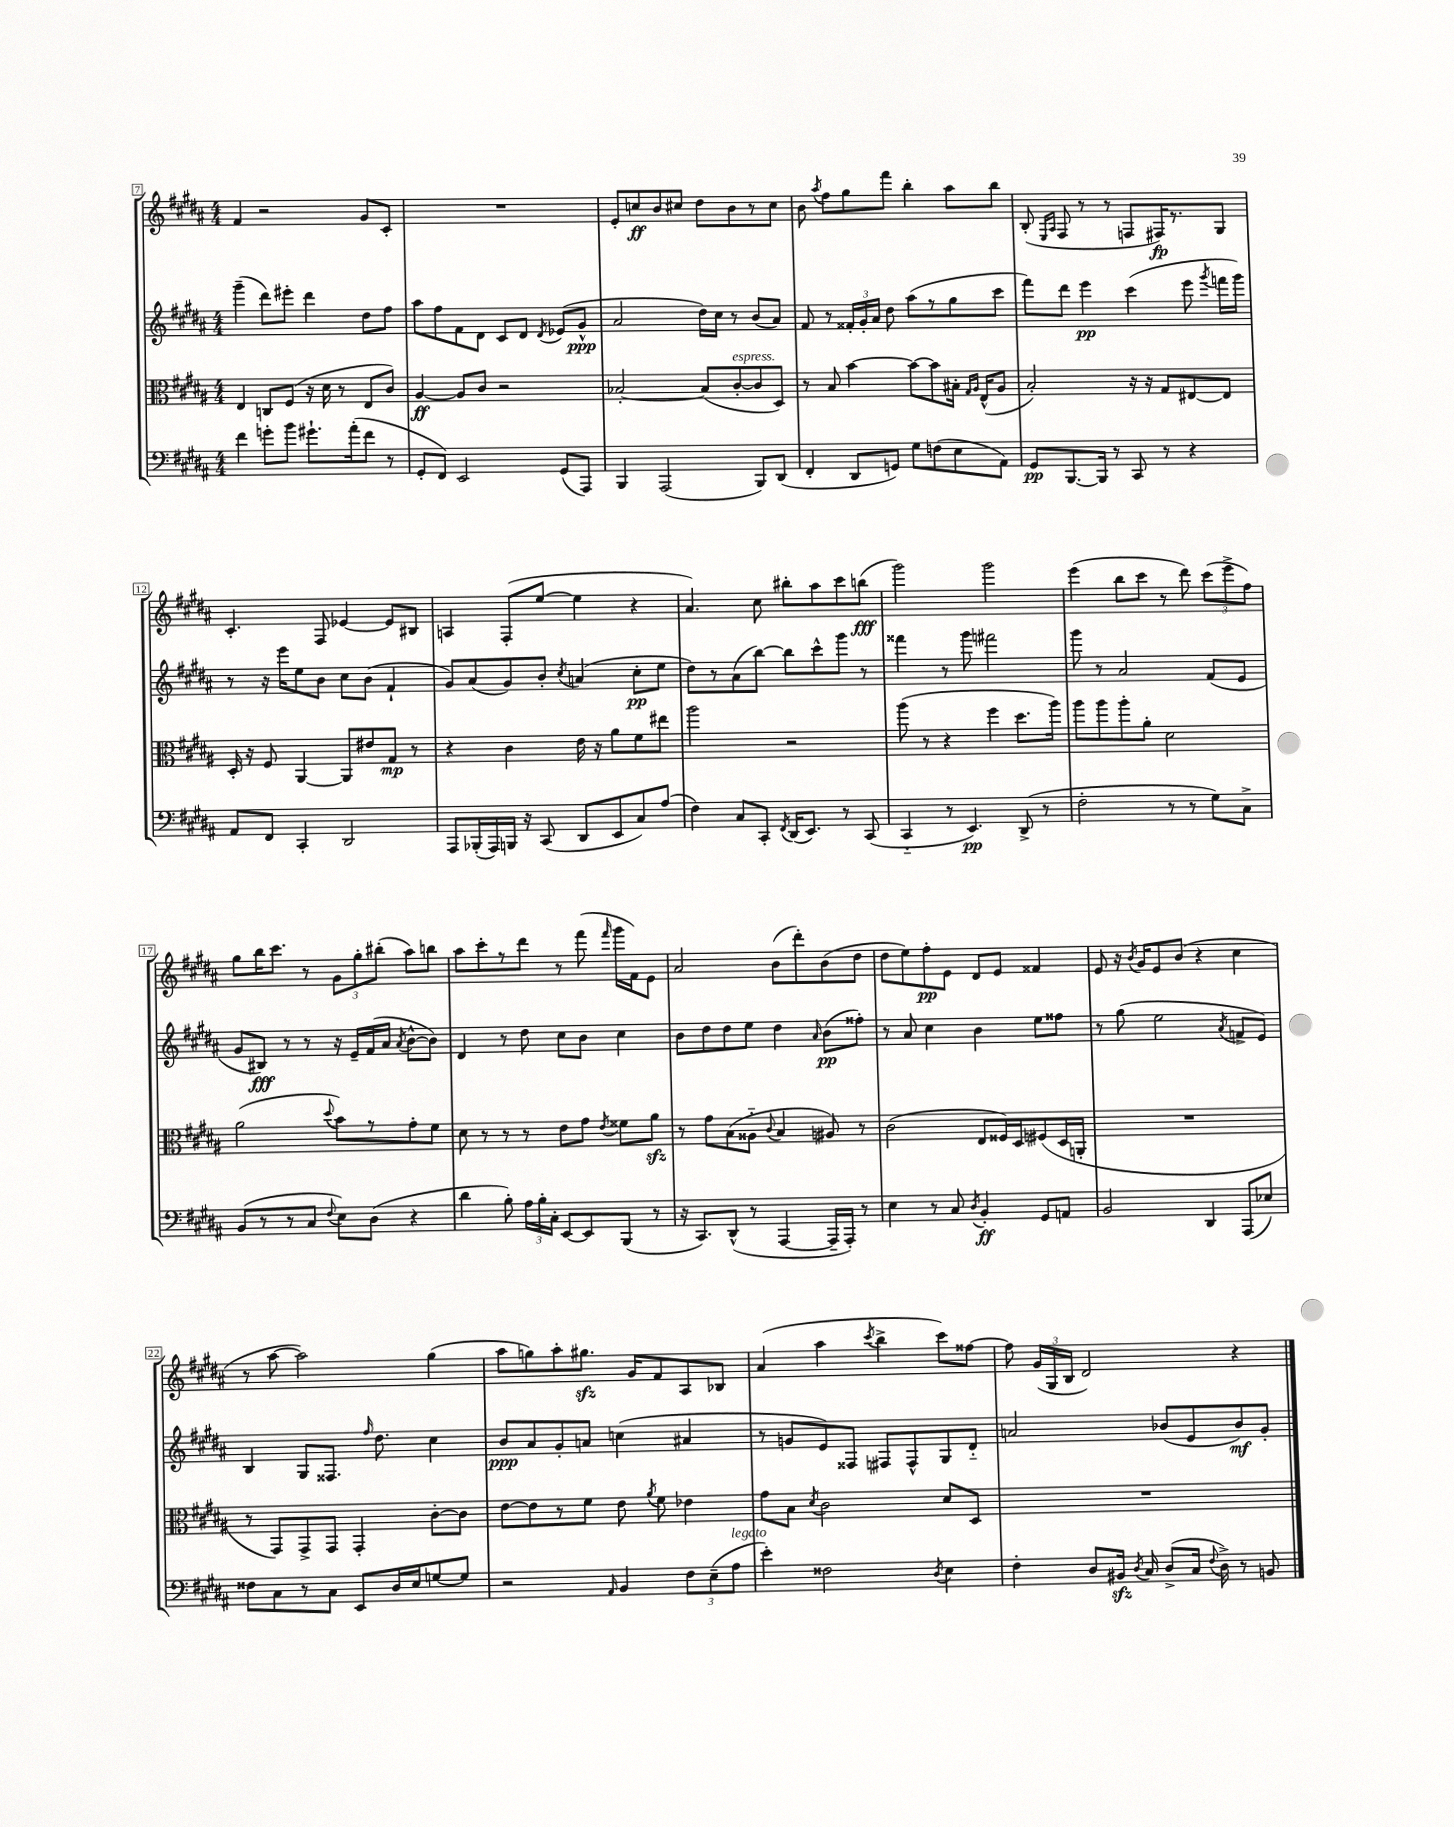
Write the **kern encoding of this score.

**kern	**dynam	**kern	**dynam	**kern	**dynam	**kern	**dynam
*part4	*part4	*part3	*part3	*part2	*part2	*part1	*part1
*staff4	*staff4	*staff3	*staff3	*staff2	*staff2	*staff1	*staff1
*clefF4	*	*clefC3	*	*clefG2	*	*clefG2	*
*k[f#c#g#d#a#]	*	*k[f#c#g#d#a#]	*	*k[f#c#g#d#a#]	*	*k[f#c#g#d#a#]	*
*M4/4	*	*M4/4	*	*M4/4	*	*M4/4	*
=7	=7	=7	=7	=7	=7	=7	=7
4f#\	.	4E/	.	(4ggg#~\	.	4f#/	.
8gn'\L	.	8Cn/L	.	8ddd#\L)	.	2r	.
8b\J	.	(8F#/J	.	8eee#X'\J	.	.	.
8.g#X`\L	.	16r	.	4ddd#\	.	.	.
.	.	16d#\	.	.	.	.	.
.	.	8r	.	.	.	.	.
(16a#'\k	.	.	.	.	.	.	.
8f#\J	.	8E/L	.	8dd#\L	.	8g#/L	.
8r	.	8c#/J)	.	8ff#\J	.	8c#'/J	.
=8	=8	=8	=8	=8	=8	=8	=8
8GG#'/L	.	[4A#/	ff	8aa#\L	.	1r	.
8FF#/J)	.	.	.	8ff#\	.	.	.
2EE/	.	8A#/L]	.	8f#\	.	.	.
.	.	8c#/J	.	8d#\J	.	.	.
.	.	2r	.	8c#/L	.	.	.
.	.	.	.	8d#/J	.	.	.
.	.	.	.	8qd#/	.	.	.
(8GG#/L	.	.	.	(8e-X/L	.	.	.
8AAA#/J)	.	.	.	8g#^^/J	ppp	.	.
=9	=9	=9	=9	=9	=9	=9	=9
4BBB/	.	[2B-X'/	.	2a#/	.	8e'/L	.
.	.	.	.	.	.	8ccn/	ff
(2AAA#/	.	.	.	.	.	8b/	.
.	.	.	.	.	.	8cc#X/J	.
.	.	(8B-/L]	.	16dd#\LL)	.	8dd#\L	.
.	.	.	.	16cc#\JJ	.	.	.
!	!	!LO:TX:a:i:t=espress.	!	!	!	!	!
.	.	[8c#'/	.	8r	.	8b\	.
8BBB/L)	.	8c#/]	.	(8b/L	.	8r	.
(8DD#/J	.	8D#/J)	.	8a#/J)	.	8cc#\J	.
=10	=10	=10	=10	=10	=10	=10	=10
4FF#'/	.	8r	.	8f#/	.	8b\	.
.	.	.	.	.	.	8qaa#/	.
.	.	8B/	.	8r	.	8ff#\L	.
8DD#/L	.	[4b\	.	24f##X'/LL	.	8gg#\	.
.	.	.	.	24g#'/	.	.	.
.	.	.	.	24a#/JJ	.	.	.
8GGn/J)	.	.	.	8dd#\	.	8fff#\J	.
8G#\L	.	8b\L_	.	(8aa#\L	.	4bb'\	.
(8Fn\	.	8b\]	.	8r	.	.	.
8E\	.	16B#X'\Jk	.	8gg#\	.	8aa#\L	.
.	.	16qqG#/LL	.	.	.	.	.
.	.	16qqA#/JJ	.	.	.	.	.
.	.	(16E^^/KL	.	.	.	.	.
8AA#\J)	.	8A#/J	.	8ccc#\J	.	8bb\J	.
=11	=11	=11	=11	=11	=11	=11	=11
8GG#/L	pp	2B'/)	.	8fff#\L)	.	(8B'/	.
.	.	.	.	.	.	16qqE/LL	.
.	.	.	.	.	.	16qqA#/JJ	.
[8.BBB/	.	.	.	8ddd#\J	.	8F#/	.
.	.	.	.	4eee\	pp	8r	.
16BBB/Jk]	.	.	.	.	.	.	.
8r	.	.	.	.	.	8r	.
8CC#/	.	16r	.	(4ccc#\	.	8Fn/L	.
.	.	16r	.	.	.	.	.
8r	.	8G#/L	.	.	.	16F#X/K)	fp
.	.	.	.	.	.	8.r	.
4r	.	[8E#X/	.	8eee\	.	.	.
.	.	.	.	8qggg#/	.	.	.
.	.	8E#/J]	.	16fffn\LL	.	8G#/J	.
.	.	.	.	16ggg#\JJ)	.	.	.
!!LO:LB:g=z
=12	=12	=12	=12	=12	=12	=12	=12
8AA#/L	.	16D#'/	.	8r	.	4.c#'/	.
.	.	16r	.	.	.	.	.
8FF#/J	.	8F#/	.	16r	.	.	.
.	.	.	.	16eee\KL	.	.	.
4CC#'/	.	[4AA#/	.	8ee\	.	.	.
.	.	.	.	8b\J	.	8F#/	.
2DD#/	.	8AA#/L]	.	8cc#\L	.	[4e-X/	.
.	.	8e#X/	.	(8b\J	.	.	.
.	.	8G#/J	mp	4f#`/	.	8e-/L]	.
.	.	8r	.	.	.	8B#X/J	.
=13	=13	=13	=13	=13	=13	=13	=13
8AAA#/L	.	4r	.	8g#/L)	.	4An/	.
(16BBB-X'/L	.	.	.	(8a#/	.	.	.
16AAA#/)	.	.	.	.	.	.	.
16BBBn/JJ	.	4c#\	.	8g#/)	.	(8F#'/L	.
16r	.	.	.	.	.	.	.
(8CC#/	.	.	.	8b'/J	.	[8ee/J	.
.	.	.	.	8qcc#/	.	.	.
8DD#/L	.	16e\	.	(4an/	.	4ee\]	.
.	.	16r	.	.	.	.	.
8EE/	.	8a#\L	.	.	.	.	.
8C#/)	.	8f#\	.	8cc#'\L	pp	4r	.
(8A#/J	.	8ee#X\J	.	8ee\J	.	.	.
=14	=14	=14	=14	=14	=14	=14	=14
4F#\)	.	2aa#\	.	8dd#\L)	.	4.a#/)	.
.	.	.	.	8r	.	.	.
8C#/L	.	.	.	(8a#\	.	.	.
8CC#'/J	.	.	.	[8bb\J)	.	8cc#\	.
8qFF#/	.	.	.	.	.	.	.
(16DD#/KL	.	2r	.	8bb\L]	.	8bb#X'\L	.
8.EE/J)	.	.	.	.	.	.	.
.	.	.	.	8ccc#^^\	.	8aa#\	.
8r	.	.	.	8ggg#\J	.	8ccc#\	.
(8CC#/	.	.	.	8r	.	(8bbn\J	fff
=15	=15	=15	=15	=15	=15	=15	=15
4CC#/	.	(8aa#\	.	4fff##X\	.	2ggg#\)	.
.	.	8r	.	.	.	.	.
8r	.	4r	.	8r	.	.	.
4.EE/)	pp	.	.	8ggg#\	.	.	.
.	.	4ff#\	.	2fff#X\	.	2ggg#\	.
(8DD#^/	.	8.dd#\L	.	.	.	.	.
8r	.	.	.	.	.	.	.
.	.	16aa#\Jk)	.	.	.	.	.
=16	=16	=16	=16	=16	=16	=16	=16
2F#'\	.	8aa#\L	.	8ggg#\	.	(4eee\	.
.	.	8aa#\	.	8r	.	.	.
.	.	8aa#'\	.	2a#/	.	8bb\L	.
.	.	8a#'\J	.	.	.	8ccc#\J	.
8r	.	2d#\	.	.	.	8r	.
8r	.	.	.	.	.	8ddd#\)	.
8G#\L)	.	.	.	(8f#/L	.	(12ccc#\L	.
.	.	.	.	.	.	12eee^\	.
8C#^\J	.	.	.	8e/J	.	.	.
.	.	.	.	.	.	12ff#\J)	.
!!LO:LB:g=z
=17	=17	=17	=17	=17	=17	=17	=17
(8BB/L	.	(2a#\	.	8g#/L	.	8gg#\L	.
8r	.	.	.	8B#X/J)	fff	16bb\K	.
.	.	.	.	.	.	8.ccc#\J	.
8r	.	.	.	8r	.	.	.
8C#/J	.	.	.	8r	.	8r	.
8qqF#/	.	8qqdd#/	.	.	.	.	.
8E\L)	.	8b\L)	.	16r	.	12g#\L	.
.	.	.	.	16e~/LL	.	.	.
.	.	.	.	.	.	12gg#'\	.
(8D#\J	.	8r	.	(16f#/	.	.	.
.	.	.	.	.	.	(12bb#X'\J	.
.	.	.	.	16a#/JJ	.	.	.
.	.	.	.	8qa#/	.	.	.
4r	.	8g#'\	.	[8b^^\L	.	8aa#\L)	.
.	.	8f#\J	.	8b\J])	.	8bbn\J	.
=18	=18	=18	=18	=18	=18	=18	=18
4d#\	.	8d#\	.	4d#/	.	8aa#\L	.
.	.	8r	.	.	.	8ccc#'\	.
8B'\)	.	8r	.	8r	.	8r	.
24A#\LL	.	8r	.	8dd#\	.	8ddd#\J	.
24B'\	.	.	.	.	.	.	.
24C#'\JJ	.	.	.	.	.	.	.
[8EE/L	.	8e\L	.	8cc#\L	.	8r	.
8EE/]	.	8g#\J	.	8b\J	.	(8fff#\	.
.	.	8qe/	.	.	.	16qqfff#/	.
(8BBB/J	.	8f##X\L	.	4cc#\	.	16ggg#\LL	.
.	.	.	.	.	.	16f#\J)	.
8r	.	8a#zz\J	.	.	.	8e\J	.
=19	=19	=19	=19	=19	=19	=19	=19
16r	.	8r	.	8b\L	.	2a#/	.
8.CC#/L)	.	.	.	.	.	.	.
.	.	8g#\L	.	8dd#\	.	.	.
(8DD#^^/J	.	(8B\	.	8dd#\	.	.	.
8r	.	8A##X\J	.	8ee\J	.	.	.
.	.	8qqc#/	.	.	.	.	.
[4AAA#/	.	4B/	.	4dd#\	.	(8b\L	.
.	.	.	.	.	.	8ddd#'\)	.
.	.	.	.	16qqa#/	.	.	.
16AAA#~/LL]	.	8A#X/)	.	(8b\L	pp	(8b\	.
16AAA#'/JJ)	.	.	.	.	.	.	.
8r	.	8r	.	8ff##X'\J)	.	8dd#\J	.
=20	=20	=20	=20	=20	=20	=20	=20
4E\	.	(2c#\	.	8r	.	8dd#\L	.
.	.	.	.	8a#/	.	8ee\)	.
8r	.	.	.	4cc#\	.	8ff#'\	pp
8C#/	.	.	.	.	.	8e\J	.
8qD#/	.	.	.	.	.	.	.
4BB'/	ff	8E/L	.	4b\	.	8d#/L	.
.	.	16F##X/L)	.	.	.	8e/J	.
.	.	16D#/J	.	.	.	.	.
8GG#/L	.	(8F#X/	.	8ee\L	.	4f##X/	.
8AAn/J	.	16D#/L	.	8ff##X\J	.	.	.
.	.	16AAn'/JJ	.	.	.	.	.
=21	=21	=21	=21	=21	=21	=21	=21
2BB/	.	1r	.	8r	.	8e/	.
.	.	.	.	(8gg#\	.	16r	.
.	.	.	.	.	.	8qb/	.
.	.	.	.	.	.	16g#/KL	.
.	.	.	.	2ee\	.	8e/	.
.	.	.	.	.	.	(8b/J	.
4DD#/	.	.	.	.	.	4r	.
.	.	.	.	8qa#/	.	.	.
(8AAA#/L	.	.	.	8fn^/L	.	4cc#\	.
8E-X/J)	.	.	.	8e/J)	.	.	.
!!LO:LB:g=z
=22	=22	=22	=22	=22	=22	=22	=22
8F##X\L	.	8r	.	4B/	.	8r	.
8C#\	.	8GG#/L)	.	.	.	[8aa#\	.
8r	.	8GG#^/	.	8G#/L	.	2aa#\])	.
8C#\J	.	8GG#/J	.	8.F##X/J	.	.	.
8EE/L	.	4GG#'/	.	.	.	.	.
.	.	.	.	16qqff#/	.	.	.
.	.	.	.	8.dd#\	.	.	.
16D#/L	.	.	.	.	.	.	.
16E/J	.	.	.	.	.	.	.
[8Gn/	.	[8c#'\L	.	4cc#\	.	(4gg#\	.
8G/J]	.	8c#\J]	.	.	.	.	.
=23	=23	=23	=23	=23	=23	=23	=23
2r	.	[8e\L	.	8b/L	ppp	8aa#\L	.
.	.	8e\]	.	8a#/	.	8ggn\)	.
.	.	8r	.	8g#'/	.	8aa#'\	.
.	.	8f#\J	.	8an/J	.	8.gg#Xzz\J	.
16qqAA#/	.	.	.	.	.	.	.
4BB/	.	8e\	.	(4ccn\	.	.	.
.	.	.	.	.	.	16g#/KL	.
.	.	8qa#/	.	.	.	.	.
.	.	8f#\	.	.	.	8f#/	.
12F#\L	.	4e-X\	.	4a#X/	.	8A#/	.
(12E~\	.	.	.	.	.	.	.
.	.	.	.	.	.	8B-X/J	.
!LO:TX:a:i:t=legato	!	!	!	!	!	!	!
12A#\J	.	.	.	.	.	.	.
=24	=24	=24	=24	=24	=24	=24	=24
4e'\)	.	8g#\L	.	8r	.	(4a#/	.
.	.	8B\J	.	8gn/L	.	.	.
.	.	8qd#/	.	.	.	.	.
2F##X\	.	2c#\	.	8e/)	.	4aa#\	.
.	.	.	.	8F##X/J	.	.	.
.	.	.	.	.	.	8qccc#/	.
.	.	.	.	8F#X/L	.	4bb^\	.
.	.	.	.	8F#^^/	.	.	.
8qD#/	.	.	.	.	.	.	.
4E\	.	8d#/L	.	8G#/	.	8ccc#\L)	.
.	.	8D#/J	.	8d#/J	.	[8ff##X\J	.
=25	=25	=25	=25	=25	=25	=25	=25
4F#'\	.	1r	.	2an/	.	8ff##\]	.
.	.	.	.	.	.	(24g#/LL	.
.	.	.	.	.	.	24G#/	.
.	.	.	.	.	.	24B/JJ	.
8D#/L	.	.	.	.	.	2d#/)	.
16BB#Xzz/Jk	.	.	.	.	.	.	.
8qD#/	.	.	.	.	.	.	.
16C#/	.	.	.	.	.	.	.
(8D#^/L	.	.	.	(8b-X/L	.	.	.
16C#/Jk	.	.	.	8e/	.	.	.
8qqF#/	.	.	.	.	.	.	.
16D#^\)	.	.	.	.	.	.	.
8r	.	.	.	8b-/)	mf	4r	.
8BBn/	.	.	.	8g#'/J	.	.	.
==	==	==	==	==	==	==	==
*-	*-	*-	*-	*-	*-	*-	*-
